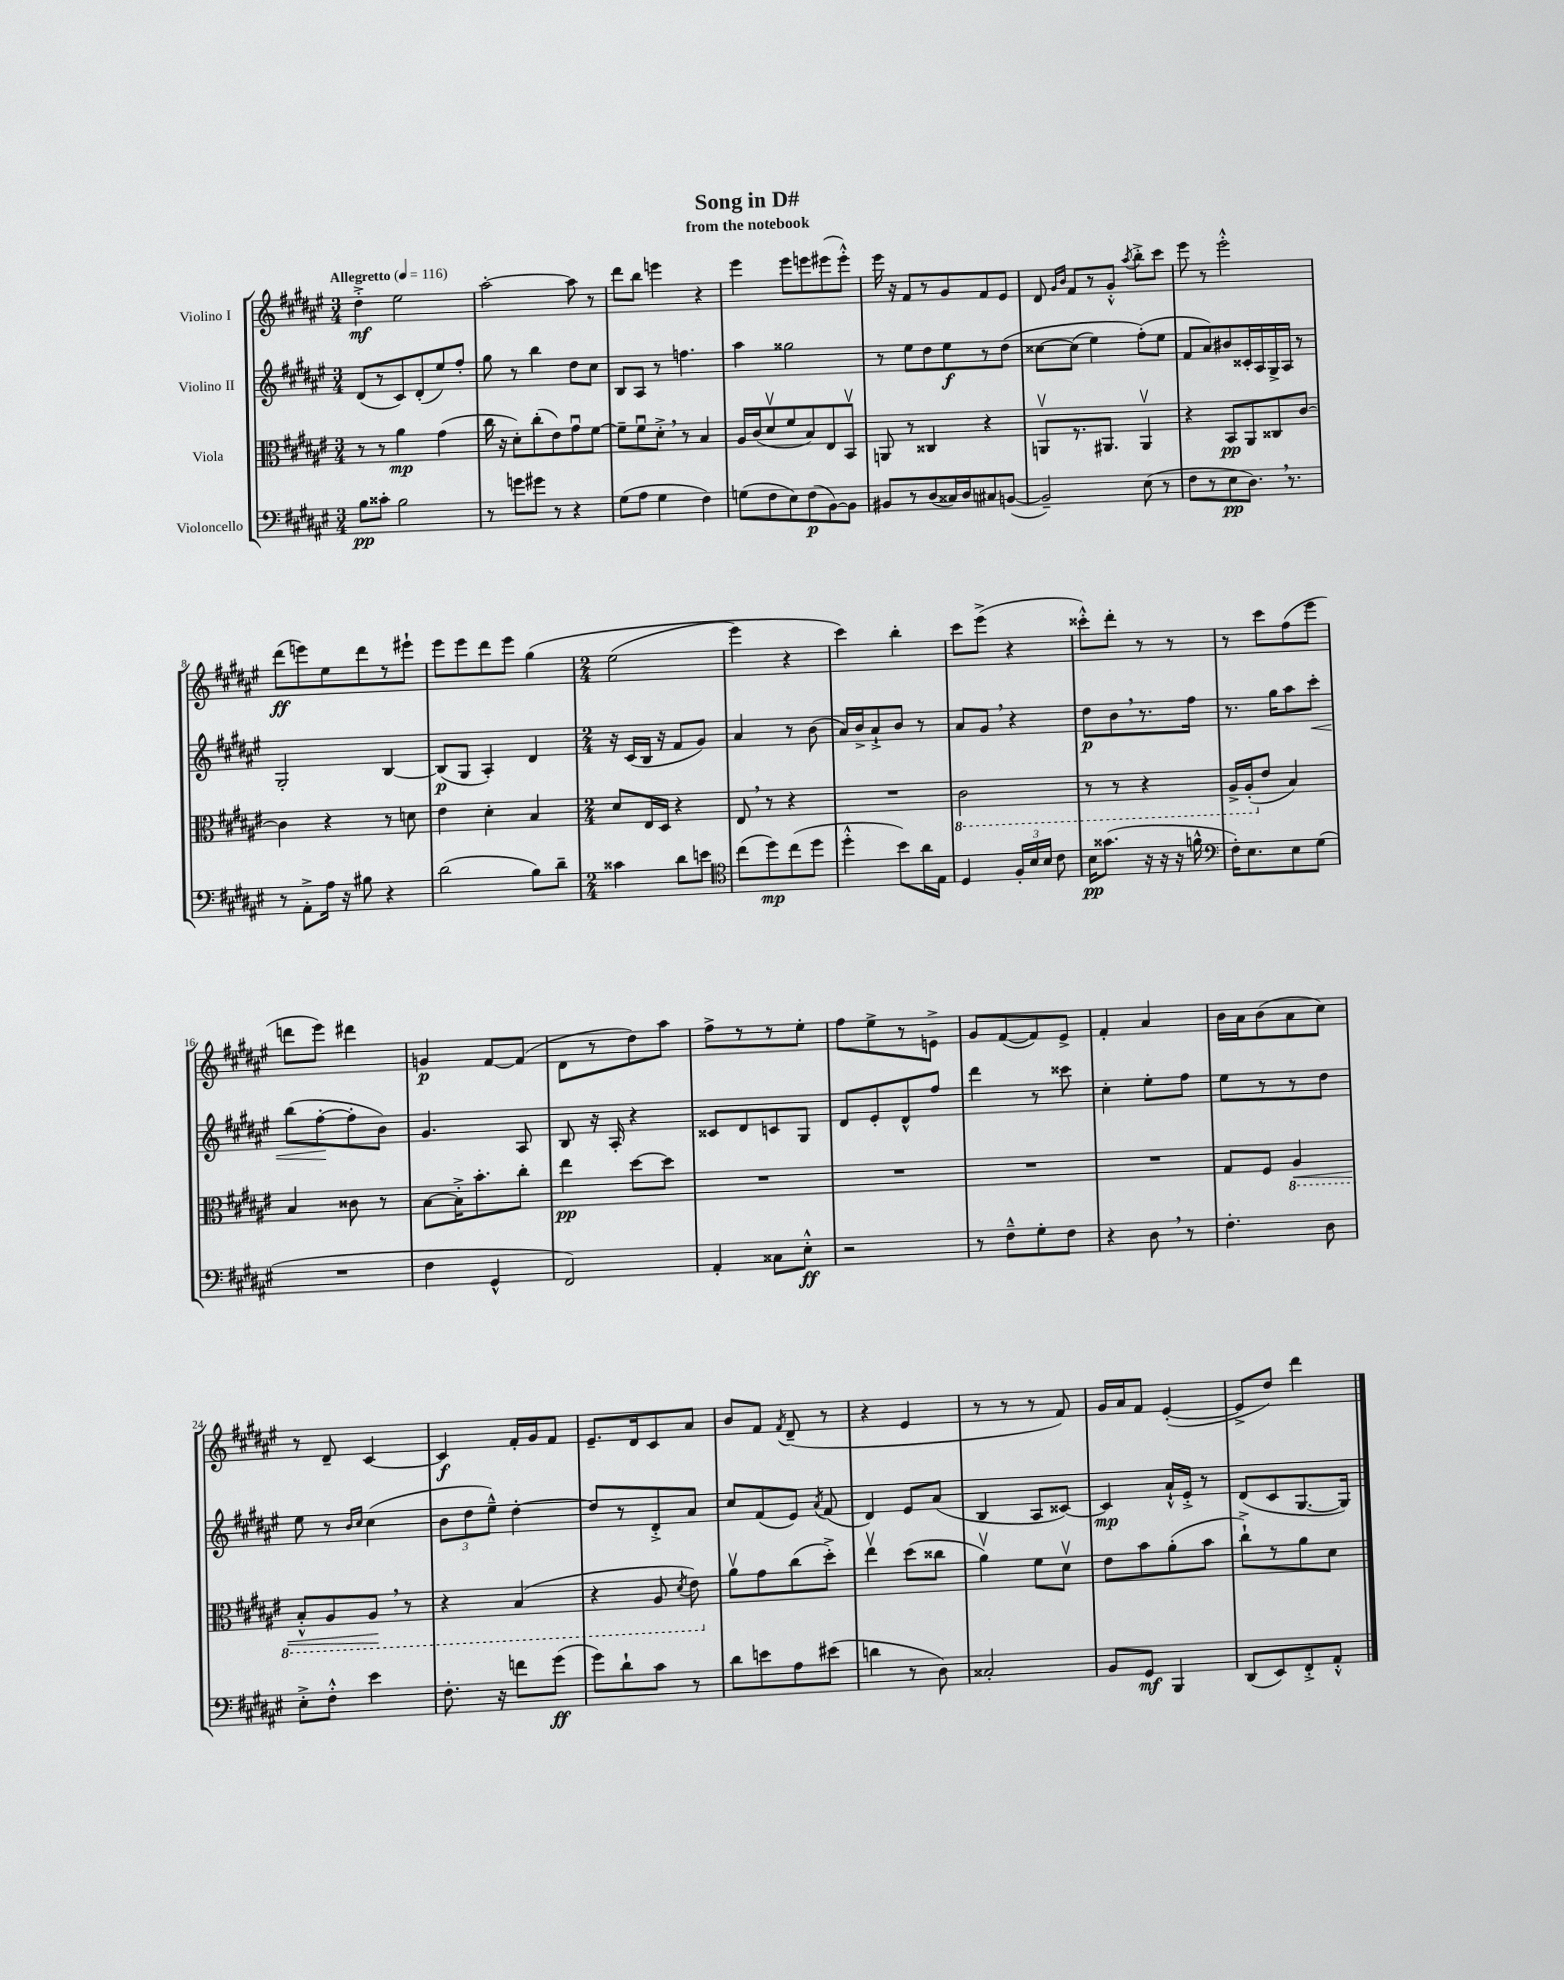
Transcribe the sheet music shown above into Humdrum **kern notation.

**kern	**dynam	**kern	**dynam	**kern	**dynam	**kern	**dynam
*part4	*part4	*part3	*part3	*part2	*part2	*part1	*part1
*staff4	*staff4	*staff3	*staff3	*staff2	*staff2	*staff1	*staff1
*I"Violoncello	*	*I"Viola	*	*I"Violino II	*	*I"Violino I	*
*clefF4	*	*clefC3	*	*clefG2	*	*clefG2	*
*k[f#c#g#d#a#e#]	*	*k[f#c#g#d#a#e#]	*	*k[f#c#g#d#a#e#]	*	*k[f#c#g#d#a#e#]	*
*M3/4	*	*M3/4	*	*M3/4	*	*M3/4	*
*MM116	*	*MM116	*	*MM116	*	*MM116	*
=1	=1	=1	=1	=1	=1	=1	=1
!	!	!	!	!	!	!LO:TX:a:B:t=Allegretto	!
8B\L	pp	8r	.	(8d#/L	.	4dd#'^\	mf
8c##X'\J	.	8r	.	8r	.	.	.
2B\	.	4a#\	mp	8c#/)	.	2ee#\	.
.	.	.	.	(8d#'/	.	.	.
.	.	(4g#\	.	8ee#/)	.	.	.
.	.	.	.	8ff#'/J	.	.	.
=2	=2	=2	=2	=2	=2	=2	=2
8r	.	16cc#\	.	8gg#\	.	[2aa#'\	.
.	.	16r	.	.	.	.	.
8gn\L	.	8d#'\L)	.	8r	.	.	.
8g#X\J	.	(8cc#'\	.	4bb\	.	.	.
8r	.	8e#\)	.	.	.	.	.
4r	.	8g#u\	.	8dd#\L	.	8aa#\]	.
.	.	[8f#\J	.	8cc#\J	.	8r	.
=3	=3	=3	=3	=3	=3	=3	=3
(8G#\L	.	8f#~\L]	.	8B/L	.	8ddd#\L	.
8A#\J	.	8f#u\	.	8A#/J	.	8bb\J	.
4G#\	.	8d#'^,\J	.	8r	.	4eeen\	.
.	.	8r	.	4.ffn\	.	.	.
4F#\)	.	4B/	.	.	.	4r	.
=4	=4	=4	=4	=4	=4	=4	=4
(8Gn\L	.	16A#/LL	.	4aa#\	.	4eee#\	.
.	.	(16c#/J	.	.	.	.	.
8F#\	.	8d#v/	.	.	.	.	.
8E#\)	.	8f#/	.	2gg##X\	.	8eee#\L	.
(8F#\	p	8B/)	.	.	.	8eeen\	.
[8BB\)	.	8E#/	.	.	.	(8eee#X\	.
8BB\J]	.	8BBv/J	.	.	.	8eee#'^^\J)	.
=5	=5	=5	=5	=5	=5	=5	=5
8BB#X/L	.	8AAn/	.	8r	.	16eee#\	.
.	.	.	.	.	.	16r	.
8r	.	8r	.	8ee#\L	.	8f#/L	.
(8D#/	.	4C##X/	.	8dd#\	.	8r	.
16C##X/L)	.	.	.	8ee#\	f	8g#/	.
16D#/J	.	.	.	.	.	.	.
8C#X/	.	4r	.	8r	.	8f#/	.
([8BBn/J	.	.	.	(8dd#\J	.	8e#/J	.
=6	=6	=6	=6	=6	=6	=6	=6
2BB~/])	.	8AAnv/L	.	[8cc##X\L	.	8d#/	.
.	.	.	.	.	.	16qqg#/LL	.
.	.	.	.	.	.	16qqb/JJ	.
.	.	8.r	.	(8cc##\J]	.	8f#/L	.
.	.	.	.	4ee#\)	.	8r	.
.	.	8.AA#X/J	.	.	.	.	.
.	.	.	.	.	.	8g#'^^/J	.
.	.	.	.	.	.	8qaa#/	.
(8E#\	.	4AA#v/	.	(8ff#'\L)	.	8bb'^\L	.
8r	.	.	.	8ee#\J	.	8ccc#\J	.
=7	=7	=7	=7	=7	=7	=7	=7
8F#\L	.	4r	.	8f#/L	.	8eee#\	.
8r	.	.	.	8a#/)	.	8r	.
8E#\	pp	8BB/L	pp	8b#X/	.	2eee#'^^\	.
8.D#,\J)	.	8AA#/	.	16c##X'/L	.	.	.
.	.	.	.	16A#/	.	.	.
.	.	8C##X/	.	16G#^/	.	.	.
8.r	.	.	.	16A#/JJ	.	.	.
.	.	[8c#/J	.	8r	.	.	.
!!LO:LB:g=z
=8	=8	=8	=8	=8	=8	=8	=8
8r	.	4c#\]	.	2G#'/	.	(8ddd#\L	ff
8AA#'^\L	.	.	.	.	.	8eeen\)	.
16A#\Jk	.	4r	.	.	.	8ee#\	.
16r	.	.	.	.	.	.	.
8B#X\	.	.	.	.	.	8ddd#\	.
4r	.	8r	.	[4B/	.	8r	.
.	.	8dn\	.	.	.	8eee#X`\J	.
=9	=9	=9	=9	=9	=9	=9	=9
(2d#\	.	4e#\	.	(8B/L]	p	8eee#\L	.
.	.	.	.	8G#/J	.	8eee#\	.
.	.	4d#'\	.	4A#'/)	.	8ddd#\	.
.	.	.	.	.	.	8eee#\J	.
8B\L)	.	4B/	.	4d#/	.	(4gg#\	.
8d#~\J	.	.	.	.	.	.	.
=10	=10	=10	=10	=10	=10	=10	=10
*M2/4	*	*M2/4	*	*M2/4	*	*M2/4	*
4c##X\	.	8d#/L	.	16r	.	(2ee#\	.
.	.	.	.	(16c#/LL	.	.	.
.	.	16E#/L	.	16B/JJ	.	.	.
.	.	16D#/JJ	.	16r	.	.	.
8d#\L	.	4r	.	8f#/L	.	.	.
8en\J	.	.	.	8g#/J)	.	.	.
=11	=11	=11	=11	=11	=11	=11	=11
*clefC4	*	*	*	*	*	*	*
(8cc#\L	.	8E#,/	.	4a#/	.	4eee#\)	.
8dd#\)	mp	8r	.	.	.	.	.
(8cc#\	.	4r	.	8r	.	4r	.
8dd#\J	.	.	.	(8b\	.	.	.
=12	=12	=12	=12	=12	=12	=12	=12
4dd#'^^\	.	2r	.	16a#/LL)	.	4ccc#\)	.
.	.	.	.	16b^/J	.	.	.
.	.	.	.	8a#`^/	.	.	.
8b\L)	.	.	.	8b/J	.	4bb'\	.
16a#\L	.	.	.	8r	.	.	.
16E#\JJ	.	.	.	.	.	.	.
=13	=13	=13	=13	=13	=13	=13	=13
*	*	*8ba	*	*	*	*	*
4D#/	.	2C#\	.	8a#/L	.	8ccc#\L	.
.	.	.	.	8g#,/J	.	(8eee#^\J	.
24F#'/LL	.	.	.	4r	.	4r	.
24B/	.	.	.	.	.	.	.
24B/JJ	.	.	.	.	.	.	.
8c#\	.	.	.	.	.	.	.
=14	=14	=14	=14	=14	=14	=14	=14
16B\KL	pp	8r	.	8dd#\L	p	8ccc##X'^^\L)	.
(8.g##X\J	.	.	.	.	.	.	.
.	.	8r	.	8b,\	.	8ddd#'\J	.
16r	.	4r	.	8.r	.	8r	.
16r	.	.	.	.	.	.	.
16r	.	.	.	.	.	8r	.
16fn^^\	.	.	.	16ff#\Jk	.	.	.
=15	=15	=15	=15	=15	=15	=15	=15
*clefF4	*	*	*	*	*	*	*
16F#'\KL)	.	16AA#^/LL	.	8.r	.	8r	.
8.E#\	.	(16AA#'/J	.	.	.	.	.
*	*	*X8ba	*	*	*	*	*
.	.	8e#/J	.	.	.	8ccc#\L	.
.	.	.	.	16gg#\KL	.	.	.
8E#\	.	4B/)	.	8aa#\	.	(8ff#\	.
!	!	!	!	!	!LO:HP:b	!	!
(8G#\J	.	.	.	8ccc#'\J	<	8eee#\J	.
!!LO:LB:g=z
=16	=16	=16	=16	=16	=16	=16	=16
2r	.	4B/	.	(8bb\L	.	8dddn\L	.
.	.	.	.	[8ff#'\	.	8eee#\J)	.
.	.	8c##X\	.	8ff#'\]	[	4ddd#X\	.
.	.	8r	.	8b\J)	.	.	.
=17	=17	=17	=17	=17	=17	=17	=17
4F#\	.	[8B\L	.	4.g#/	.	4gn/	p
.	.	16B'^\K]	.	.	.	.	.
.	.	8.b'\	.	.	.	.	.
4GG#^^/	.	.	.	.	.	[8f#/L	.
.	.	8cc#'\J	.	8A#/	.	(8f#/J]	.
=18	=18	=18	=18	=18	=18	=18	=18
2FF#/)	.	4ee#\	pp	8B/	.	8d#\L	.
.	.	.	.	16r	.	8r	.
.	.	.	.	16A#'/	.	.	.
.	.	[8dd#\L	.	4r	.	8dd#\)	.
.	.	8dd#\J]	.	.	.	8aa#\J	.
=19	=19	=19	=19	=19	=19	=19	=19
4AA#'/	.	2r	.	8c##X/L	.	8ff#^\L	.
.	.	.	.	8d#/	.	8r	.
8C##X\L	.	.	.	8cn/	.	8r	.
8E#'^^\J	ff	.	.	8G#/J	.	8ee#'\J	.
=20	=20	=20	=20	=20	=20	=20	=20
2r	.	2r	.	8d#/L	.	8ff#\L	.
.	.	.	.	8e#'/	.	8ee#^\	.
.	.	.	.	8d#^^/	.	8r	.
.	.	.	.	8ff#/J	.	8en^\J	.
=21	=21	=21	=21	=21	=21	=21	=21
8r	.	2r	.	4ddd#\	.	8g#/L	.
8F#~^^\L	.	.	.	.	.	([8f#/	.
8G#'\	.	.	.	8r	.	8f#/])	.
8F#\J	.	.	.	8ccc##X\	.	8e#^/J	.
=22	=22	=22	=22	=22	=22	=22	=22
4r	.	2r	.	4cc#'\	.	4f#'/	.
8D#,\	.	.	.	8ee#'\L	.	4a#/	.
8r	.	.	.	8ff#\J	.	.	.
=23	=23	=23	=23	=23	=23	=23	=23
4.F#'\	.	8G#/L	.	8ee#\L	.	16b\LL	.
.	.	.	.	.	.	16a#\J	.
.	.	8F#/J	.	8r	.	(8b\	.
*	*	*8ba	*	*	*	*	*
.	.	4AA#/	.	8r	.	8a#\	.
8D#\	.	.	.	8dd#\J	.	8cc#\J)	.
!!LO:LB:g=z
=24	=24	=24	=24	=24	=24	=24	=24
!	!	!	!LO:HP:b	!	!	!	!
8E#'^\L	.	8BB'^^/L	<	8ee#\	.	8r	.
8F#'^^\J	.	8AA#/	.	8r	.	8d#~/	.
.	.	.	.	16qqb/LL	.	.	.
.	.	.	.	16qqcc#/JJ	.	.	.
4e#\	.	8AA#,/J	.	(4cc#\	.	[4c#/	.
.	.	8r	[	.	.	.	.
=25	=25	=25	=25	=25	=25	=25	=25
8.F#'\	.	4r	.	12b\L	.	4c#/]	f
.	.	.	.	12dd#\	.	.	.
.	.	.	.	12ee#~^^\J)	.	.	.
16r	.	.	.	.	.	.	.
8fn\L	.	(4BB/	.	[4dd#'\	.	16f#'/LL	.
.	.	.	.	.	.	16g#/J	.
(8g#\J	ff	.	.	.	.	8f#/J	.
=26	=26	=26	=26	=26	=26	=26	=26
8g#\L)	.	4r	.	8dd#/L]	.	8.e#~/L	.
8d#`\	.	.	.	8r	.	.	.
.	.	.	.	.	.	16d#/k	.
8c#\J	.	8AA#/	.	8d#'^/	.	8c#/	.
.	.	8qD#/	.	.	.	.	.
8r	.	8E#\)	.	8a#/J	.	8a#/J	.
=27	=27	=27	=27	=27	=27	=27	=27
*	*	*X8ba	*	*	*	*	*
8d#\L	.	8a#v\L	.	8cc#/L	.	8b/L	.
8en\	.	8g#\	.	(8f#/	.	8f#/J	.
.	.	.	.	.	.	8qf#/	.
8A#\	.	(8cc#\	.	8e#/J)	.	(8d#~/	.
.	.	.	.	8qa#/	.	.	.
(8e#X\J	.	8dd#'^\J)	.	(8f#/	.	8r	.
=28	=28	=28	=28	=28	=28	=28	=28
4dn\	.	4ee#v\	.	4d#/)	.	4r	.
8r	.	(8dd#\L	.	8e#/L	.	4e#/	.
8D#\)	.	8cc##X\J	.	(8a#/J	.	.	.
=29	=29	=29	=29	=29	=29	=29	=29
2C##X'/	.	4a#v\)	.	4B/	.	8r	.
.	.	.	.	.	.	8r	.
.	.	8f#\L	.	8A#/L	.	8r	.
.	.	8d#v\J	.	[8c##X/J)	.	8f#/)	.
=30	=30	=30	=30	=30	=30	=30	=30
8BB/L	.	8e#\L	.	4c##/]	mp	16g#/LL	.
.	.	.	.	.	.	16a#/J	.
8GG#/J	mf	8b\	.	.	.	8f#/J	.
4BBB/	.	(8a#'\	.	16a#`^^/LL	.	([4e#'/	.
.	.	.	.	16e#'^/JJ	.	.	.
.	.	8b\J	.	8r	.	.	.
=31	=31	=31	=31	=31	=31	=31	=31
(8DD#/L	.	8cc#`^\L)	.	(8d#/L	.	8e#^/L]	.
8EE#/)	.	8r	.	8c#/	.	8dd#/J)	.
8FF#'^/	.	8a#\	.	[8.G#/	.	4ddd#\	.
8AA#'^^/J	.	8d#\J	.	.	.	.	.
.	.	.	.	16G#/Jk])	.	.	.
==	==	==	==	==	==	==	==
*-	*-	*-	*-	*-	*-	*-	*-
